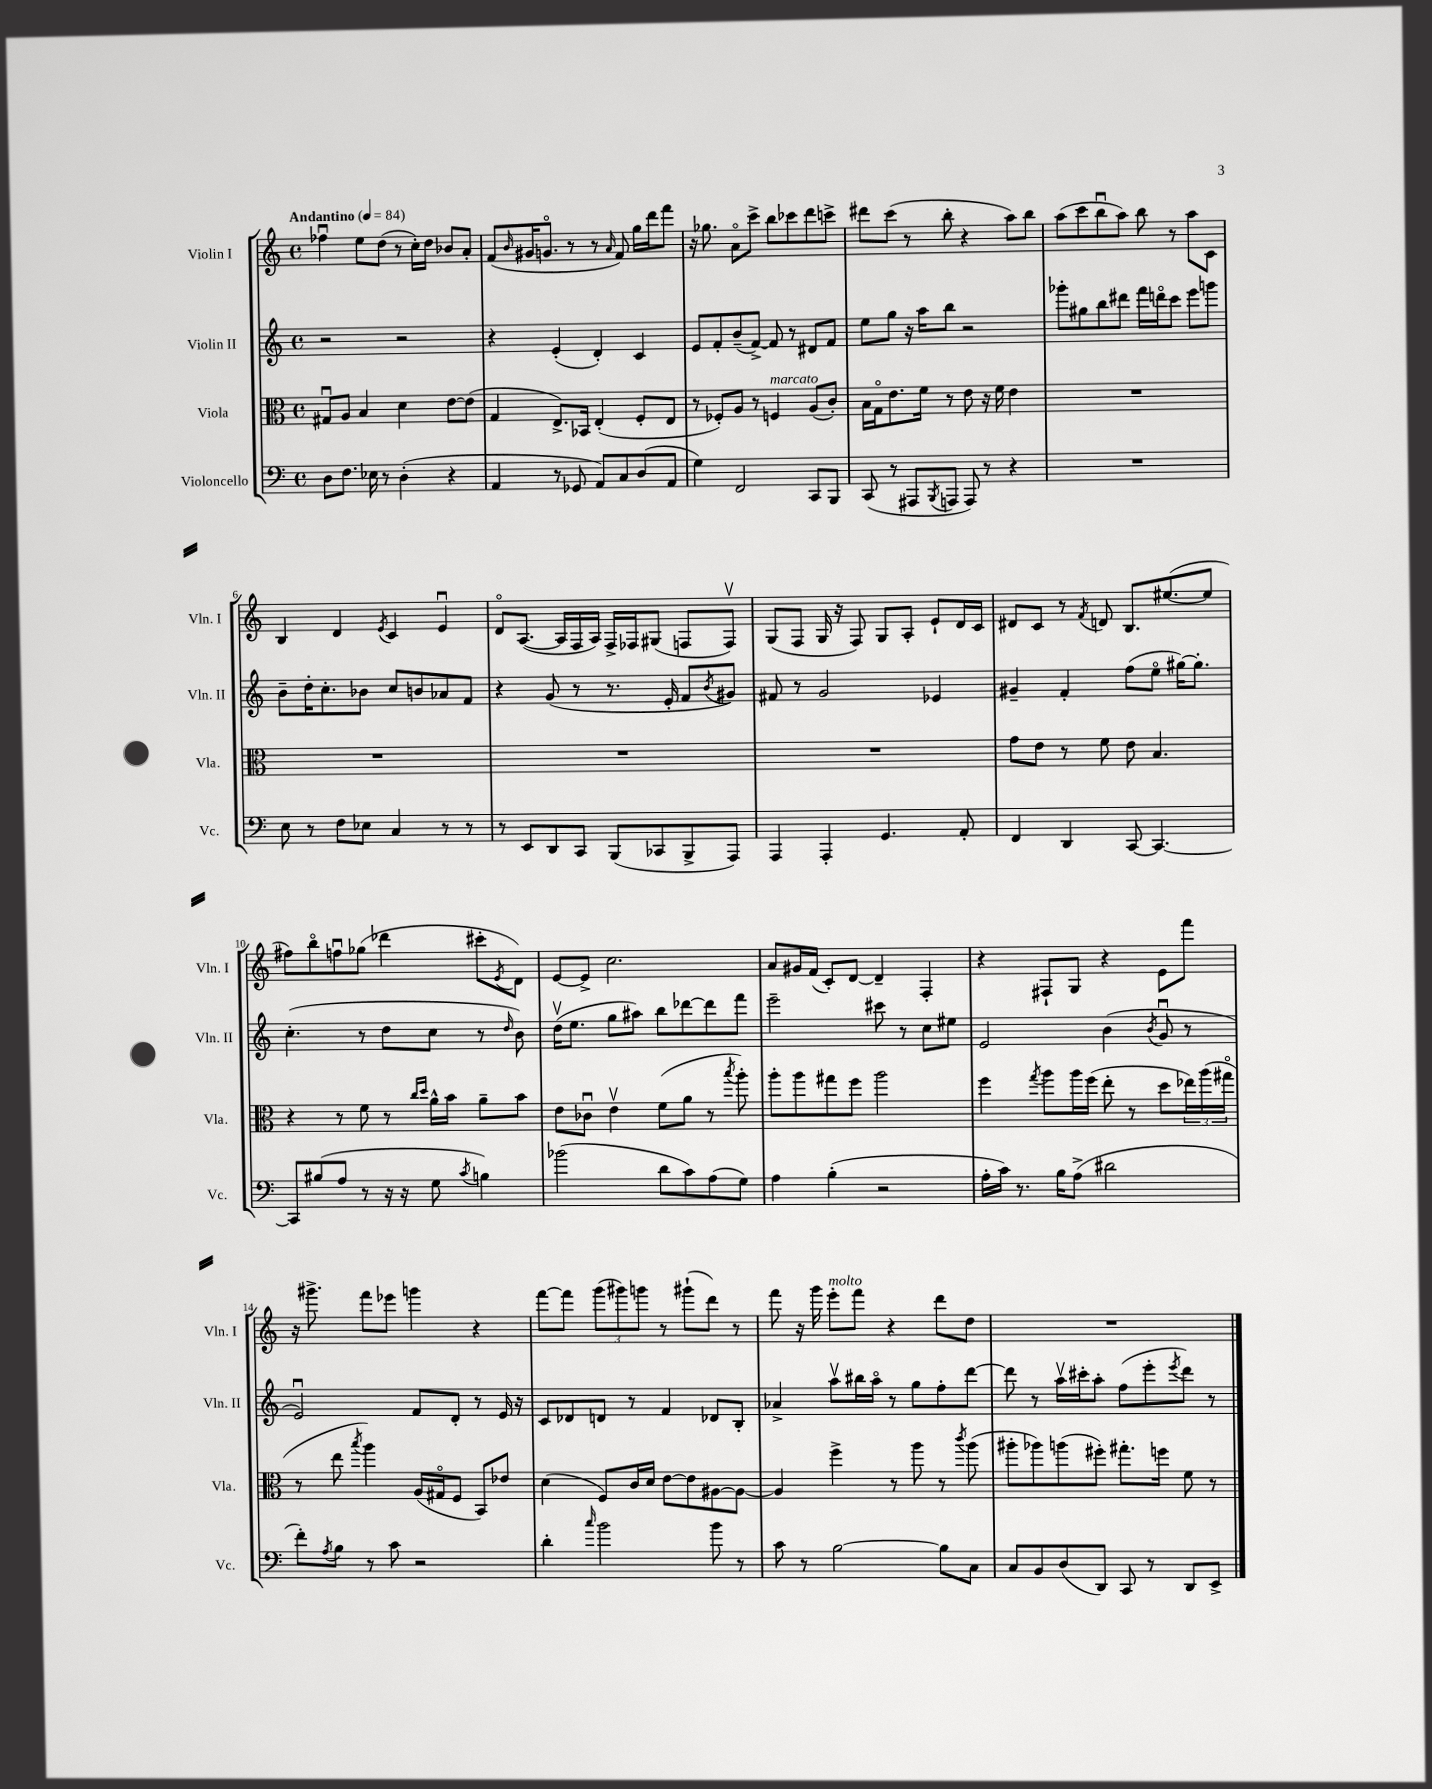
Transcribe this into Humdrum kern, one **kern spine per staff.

**kern	**kern	**kern	**kern
*staff4	*staff3	*staff2	*staff1
*clefF4	*clefC3	*clefG2	*clefG2
*k[]	*k[]	*k[]	*k[]
*M4/4	*M4/4	*M4/4	*M4/4
*met(c)	*met(c)	*met(c)	*met(c)
*MM84	*MM84	*MM84	*MM84
8D\L	8G#u/L	2r	4ff-u\
8.F\J	8A/J	.	.
.	4B/	.	8ee\L
16E-\	.	.	.
8r	.	.	(8dd\J
(4D'\	4d\	2r	8r
.	.	.	16cc'\LL)
.	.	.	16dd\JJ
4r	[8e\L	.	8b-/L
.	(8e\]J	.	8a'/J
=	=	=	=
4AA/	4G/	4r	(8f/L
.	.	.	16qqb/
.	.	.	16g#/K
.	.	.	8.go/J
8r	8.E^/L)	(4e'/	.
8GG-/	.	.	8r
.	16BB-/Jk	.	.
8AA/L)	(4E'/	4d'/)	8r
.	.	.	16qqa/
8C/	.	.	8f/)
(8D/	8F'/L	4c/	16gg\LL
.	.	.	16ddd\J
8AA/J	8E/J	.	8fff\J
=	=	=	=
4G\)	8r	8e/L	16r
.	.	.	8.gg-\
.	8F-'/L)	8f'/	.
2FF/	8A/J	(8b~/	8ao\L
.	8r	[8f^/J)	8ccc^\J
.	4F/	8f/]	8bb\L
.	.	8r	8ccc-\
8CC/L	(8A/L	8d#/L	8ddd\
8BBB/J	8c'/J)	8f/J	8ccc^\J
=	=	=	=
(8CC/	16B\LL	8ee\L	8ddd#\L
.	16Go\J	.	.
8r	8.e\	8gg\J	(8ccc\J
8AAA#/L	.	16r	8r
.	16f\Jk	16aa\LK	.
8qBBB/	.	.	.
8AAA/J	8r	8bb\J	8bb'\
8AAA/)	8e\	2r	4r
8r	16r	.	.
.	16f\	.	.
4r	4e\	.	8aa\L)
.	.	.	8bb\J
=	=	=	=
1r	1r	8ggg-'\L	(8aa\L
.	.	8gg#\	8ccc\
.	.	8bb\	8bbu\
.	.	8ddd#\J	8aa\J)
.	.	16fff\LL	8bb\
.	.	16dddo\J	.
.	.	8ccc\J	8r
.	.	8eee\L	8aa\L
.	.	8ggg\J	8c\J
=	=	=	=
8E\	1r	8b~\L	4B/
8r	.	16dd'\K	.
.	.	8.cc'\	.
8F\L	.	.	4d/
8E-\J	.	8b-\J	.
.	.	.	8qe/
4C/	.	8cc/L	4c/
.	.	8b/	.
8r	.	8a-/	4eu/
8r	.	8f/J	.
=	=	=	=
8r	1r	4r	8do/L
8EE/L	.	.	([8.A/J
8DD/	.	(8g/	.
.	.	.	16A/]LL
8CC/J	.	8r	16F/
.	.	.	16A/JJ)
(8BBB/L	.	8.r	16F^/LL
.	.	.	16F-/J
8CC-/	.	.	(8G#/J
.	.	16e'/	.
8BBB^/	.	8f/L	8F/L
.	.	8qb/	.
8AAA/J)	.	8g#/J)	8Fv/J)
=	=	=	=
4AAA/	1r	8f#/	(8G/L
.	.	8r	8F/J
4AAA'/	.	2g/	16G/
.	.	.	16r
.	.	.	8F/)
4.GG/	.	.	8G/L
.	.	.	8A'/J
.	.	4e-/	8e`/L
8AA'/	.	.	16d/L
.	.	.	16c/JJ
=	=	=	=
4FF/	8g\L	4g#~/	8d#/L
.	8e\J	.	8c/J
4DD/	8r	4f'/	8r
.	.	.	8qf/
.	8f\	.	8d/
[8CC/	8e\	(8ff\L	8.B/L
4.CC/_	4.B/	8eeo\J	.
.	.	.	([8.ee#/
.	.	[16gg#\LK)	.
.	.	8.gg#'\]J	.
.	.	.	8ee#/]J
=	=	=	=
8CC/]L	4r	(4.cc'\	8ff#\L)
(8B#/	.	.	8bbo\
8A/J	8r	.	8ffu\
8r	8f\	8r	(8gg-\J
16r	8r	8dd\L	4ddd-\
16r	.	.	.
.	16qqcc/LL	.	.
.	16qqdd/JJ	.	.
8G\	16a^^\LL	8cc\J	.
.	16b\JJ	.	.
8qc/	.	.	.
4B\)	8a~\L	8r	8ccc#'\L
.	.	16qqdd/	8qe/
.	8b\J	8b\)	8d\J)
=	=	=	=
(2b-\	8e\L	(16ddv\LK	[8e/L
.	.	8.ee\J	.
.	8c-u\J	.	8e^/]J
.	4ev\	8gg\L	2.cc\
.	.	8aa#\J)	.
8d\L	(8f\L	8bb\L	.
8c\)	8a\J	[8ddd-\	.
(8A\	8r	8ddd-\]	.
.	8qbb/	.	.
8G\J)	8aa'\)	8fff\J	.
=	=	=	=
4A\	8aa'\L	2eee~\	8a/L
.	8aa\	.	16g#/L
.	.	.	(16f/JJ
(4B'\	8gg#\	.	8c'/L)
.	8ff\J	.	[8d/J
2r	2aa\	8ccc#\	4d~/]
.	.	8r	.
.	.	8cc\L	4F'/
.	.	8ee#\J	.
=	=	=	=
16A'\LL	4ff\	2e/	4r
16c\JJ)	.	.	.
8.r	.	.	.
.	8qgg/	.	.
.	8aa\L	.	8F#`/L
16B\LK	.	.	.
(8A^\J	16aa\L	.	8G/J
.	(16ff\JJ	.	.
2d#\	8ee'\	(4b\	4r
.	8r	.	.
.	.	8qb/	.
.	8dd\L	8gu/	8e\L
.	24ee-\L)	8r	8fff\J
.	(24aa\	.	.
.	24gg#o\JJ	.	.
=	=	=	=
8f'\L)	8r	2eu/)	16r
.	.	.	8.ggg#^\
8qA/	.	.	.
8B\J	8ee\	.	.
.	8qbb/	.	.
8r	4aa\)	.	8fff\L
8c\	.	.	8eee-\J
2r	(16A/LL	8f/L	4ggg\
.	16G#o/J	.	.
.	8F/J	8d'/J	.
.	8BB/L)	8r	4r
.	8e-/J	16e/	.
.	.	16r	.
=	=	=	=
4d'\	(4d\	8c/L	[8fff\L
.	.	8d-/	8fff\]J
16qqcc/	.	.	.
2b\	8F/L)	8d/J	(12ggg\L
.	.	.	12ggg#\)
.	16c/L	8r	.
.	.	.	12ggg\J
.	16d/JJ	.	.
.	[8e\L	4f/	8r
.	8e\]	.	(8ggg#`\L
8b\	[8A#\	8d-/L	8ddd\J)
8r	8A#\_J	8B'/J	8r
=	=	=	=
8c\	4A#/]	4a-^/	8fff\
8r	.	.	16r
.	.	.	16ggg\
[2B\	4ff^\	8aav\L	8eee'\L
.	.	16bb#\L	8fff\J
.	.	16aao\JJ	.
.	8r	8r	4r
.	8aa\	8gg\L	.
8B\]L	8r	8ff'\	8ddd\L
.	8qccc/	.	.
8C\J	(8aa\	[8ddd\J	8dd\J
=	=	=	=
8C/L	8aa#'\L	8ddd\]	1r
8BB/	8aa-\)	8r	.
(8D/	(8aa\	16aav\LL	.
.	.	16ccc#'\J	.
8DD/J)	8ff#'\J)	8aa'\J	.
8CC/	8.gg#'\L	(8ff\L	.
8r	.	8eee'\	.
.	16ff\Jk	.	.
.	.	8qeee/	.
8DD/L	8f\	8ddd\J)	.
8EE^/J	8r	8r	.
==	==	==	==
*-	*-	*-	*-
